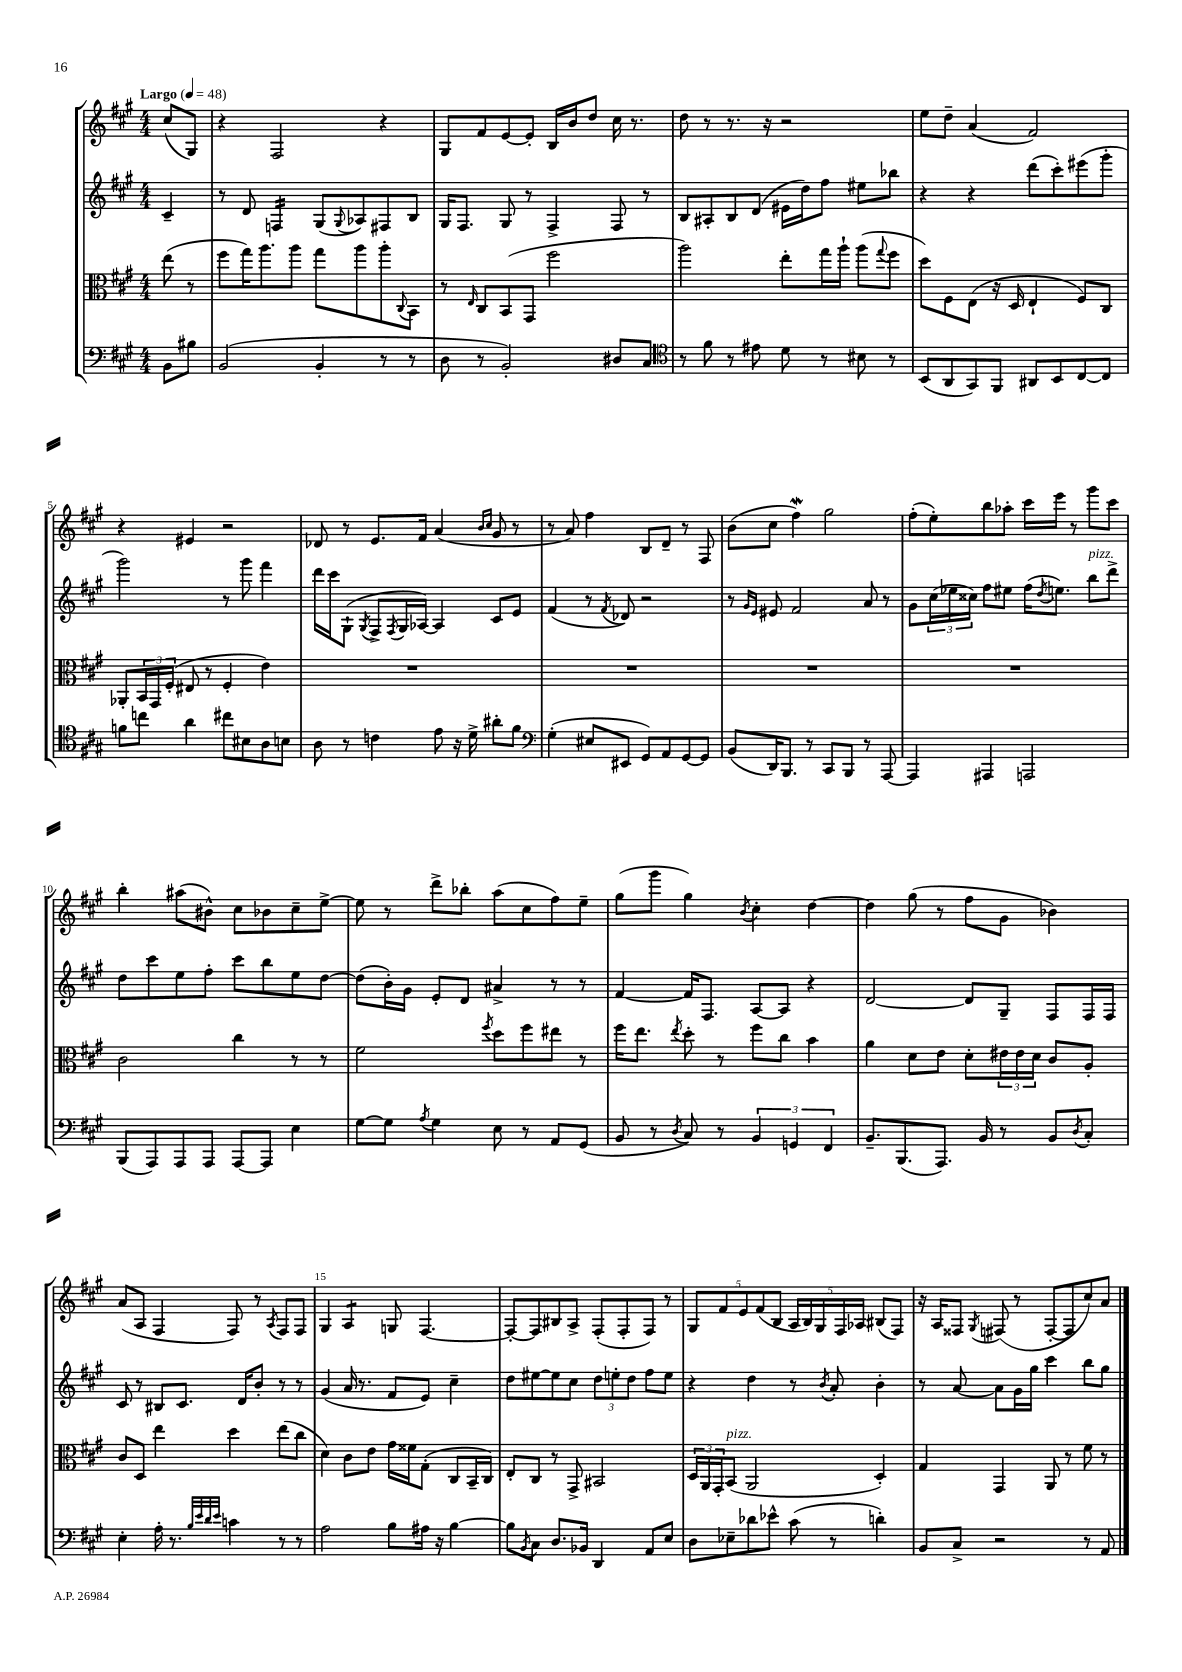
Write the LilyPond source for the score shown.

<<
\new StaffGroup <<
\new Staff = "s0" {
    \clef treble \key a \major \numericTimeSignature \time 4/4 \partial 4 \tempo "Largo" 4 = 48
    cis''8( gis8) |
    r4 fis2 r4 |
    gis8 fis'8 e'8~ e'8-. b16 b'16 d''8 cis''16 r8. |
    d''8 r8 r8. r16 r2 |
    e''8 d''8-- a'4( fis'2) |
    r4 eis'4 r2 |
    des'8 r8 e'8. fis'16 a'4( \grace { b'16 cis''16 } gis'8 r8 |
    r8 a'8) fis''4 b8 d'8-- r8 fis8 |
    b'8( cis''8 fis''4\mordent) gis''2 |
    fis''8-.( e''8-.) b''8 aes''8-. cis'''16 e'''16 r8 gis'''8 cis'''8 |
    b''4-. ais''8( bis'8-^) cis''8 bes'8 cis''8-- e''8~-> |
    e''8 r8 d'''8-> bes''8-. a''8( cis''8 fis''8) e''8-- |
    gis''8( gis'''8 gis''4) \acciaccatura { b'8 } cis''4-. d''4~ |
    d''4 gis''8( r8 fis''8 gis'8 bes'4) |
    a'8( a8 fis4 fis8) r8 \acciaccatura { a8 } fis8 fis8 |
    gis4 a4:8 g8 fis4.~ |
    fis8~-. fis8 bis8 a8-> fis8-.( fis8-. fis8) r8 |
    \tuplet 5/4 { gis8 fis'8 e'8 fis'8( b8 } \tuplet 5/4 { a16 b16) gis16 fis16 aes16 } bis8( fis8) |
    r16 a16 fisis8 \acciaccatura { gis8 } fis8( r8 fis8~-. fis8 cis''8) a'8 \bar "|." |
}
\new Staff = "s1" {
    \clef treble \key a \major \numericTimeSignature \time 4/4 \partial 4
    cis'4-- |
    r8 d'8 f4:16 gis8( \appoggiatura { gis8 } aes8) fis8 b8 |
    gis16 fis8. gis8 r8 fis4-> fis8 r8 |
    b8 ais8-. b8 d'8( eis'16 d''16) fis''8 eis''8 bes''8 |
    r4 r4 d'''8( cis'''8-.) eis'''8( gis'''8-. |
    gis'''2) r8 gis'''8 fis'''4 |
    d'''16 cis'''16 gis8-!( \acciaccatura { gis8 } fis8-> \acciaccatura { fis8 } gis16 aes16~) aes4 cis'8 e'8 |
    fis'4( r8 \acciaccatura { fis'8 } des'8) r2 |
    r8 \grace { gis'16 e'16 } eis'8 fis'2 a'8 r8 |
    gis'8 \tuplet 3/2 { cis''16( ees''16 cisis''16) } fis''8 eis''8 fis''16( \acciaccatura { d''8 } e''8.) b''8^\markup { \italic "pizz." } d'''8-> |
    d''8 cis'''8 e''8 fis''8-. cis'''8 b''8 e''8 d''8~ |
    d''8( b'16-.) gis'16 e'8-. d'8 ais'4-> r8 r8 |
    fis'4~ fis'16 fis8. a8~ a8 r4 |
    d'2~ d'8 gis8-- fis8 fis16 fis16 |
    cis'8 r8 bis8 cis'8. d'16 b'8-. r8 r8 |
    gis'4( a'16 r8. fis'8 e'8) cis''4-- |
    d''8 eis''8~ eis''8 cis''8 \tuplet 3/2 { d''8 e''8-. d''8 } fis''8 e''8 |
    r4 d''4 r8 \acciaccatura { b'8 } a'8-. b'4-. |
    r8 a'8~ a'8 gis'16 gis''16 cis'''4 b''8 gis''8 \bar "|." |
}
\new Staff = "s2" {
    \clef alto \key a \major \numericTimeSignature \time 4/4 \partial 4
    e''8( r8 |
    fis''8 gis''16) a''8. a''8 gis''8 a''8 a''8-. \appoggiatura { cis8 } b,8 |
    r8 \grace { e16 } cis8 b,8( gis,8 fis''2 |
    a''2) e''8-. gis''16 a''16-! a''8( \appoggiatura { gis''8 } fis''8 |
    d''8) fis8 e8( r16 d16 e4-! fis8) cis8 |
    aes,8-. \tuplet 3/2 { b,16 gis,16 fis16-.( } eis8 r8 fis4-. e'4) |
    R1 |
    R1 |
    R1 |
    R1 |
    cis'2 cis''4 r8 r8 |
    fis'2 \acciaccatura { fis''8 } d''8 fis''8 eis''8 r8 |
    fis''16 e''8. \acciaccatura { e''8 } d''8-. r8 fis''8 cis''8 b'4 |
    a'4 d'8 e'8 d'8-. \tuplet 3/2 { eis'16 eis'16 d'16 } cis'8 a8-. |
    cis'8 d8 e''4 d''4 e''8( cis''8 |
    d'4) cis'8 e'8 gis'16 fisis'16 gis8-.( cis8 b,16-- cis16) |
    e8-. cis8 r8 gis,8-> bis,2 |
    \tuplet 3/2 { d16 a,16 gis,16-. } b,8^\markup { \italic "pizz." }( a,2 d4-.) |
    gis4 gis,4 a,8 r8 fis'8 r8 \bar "|." |
}
\new Staff = "s3" {
    \clef bass \key a \major \numericTimeSignature \time 4/4 \partial 4
    b,8 bis8 |
    b,2( b,4-. r8 r8 |
    d8 r8 b,2-.) dis8 cis8 |
    \clef tenor r8 fis'8 r8 eis'8 d'8 r8 bis8 r8 |
    b,8( a,8 gis,8) fis,8 ais,8 b,8 cis8~ cis8 |
    f'8 c''8 a'4 cis''8 bis8 a8 b8 |
    a8 r8 c'4 e'8 r16 d'16-> ais'8-. fis'8 |
    \clef bass gis4-.( eis8 eis,8 gis,8) a,8 gis,8~ gis,8 |
    b,8( d,16) b,,8. r8 cis,8 b,,8 r8 a,,8~ |
    a,,4 ais,,4 a,,2 |
    b,,8( a,,8) a,,8 a,,8 a,,8~ a,,8 e4 |
    gis8~ gis8 \acciaccatura { a8 } gis4 e8 r8 a,8 gis,8( |
    b,8 r8 \acciaccatura { d8 } cis8) r8 \tuplet 3/2 { b,4 g,4 fis,4 } |
    b,8.-- b,,8.( a,,8.) b,16 r8 b,8 \acciaccatura { d8 } cis8-. |
    e4-. a16-. r8. \grace { b32 e'32 d'32 e'32 } c'4 r8 r8 |
    a2 b8 ais16 r16 b4~ |
    b8 \acciaccatura { b,8 } cis8 d8. bes,16 d,4 a,8 e8 |
    d8 ees8-- des'8 ees'8-^ cis'8( r8 d'4-.) |
    b,8 cis8-> r2 r8 a,8 \bar "|." |
}
>>
>>
\layout { \context { \Score \override BarNumber.break-visibility = ##(#f #t #t) barNumberVisibility = #(every-nth-bar-number-visible 5) } }
